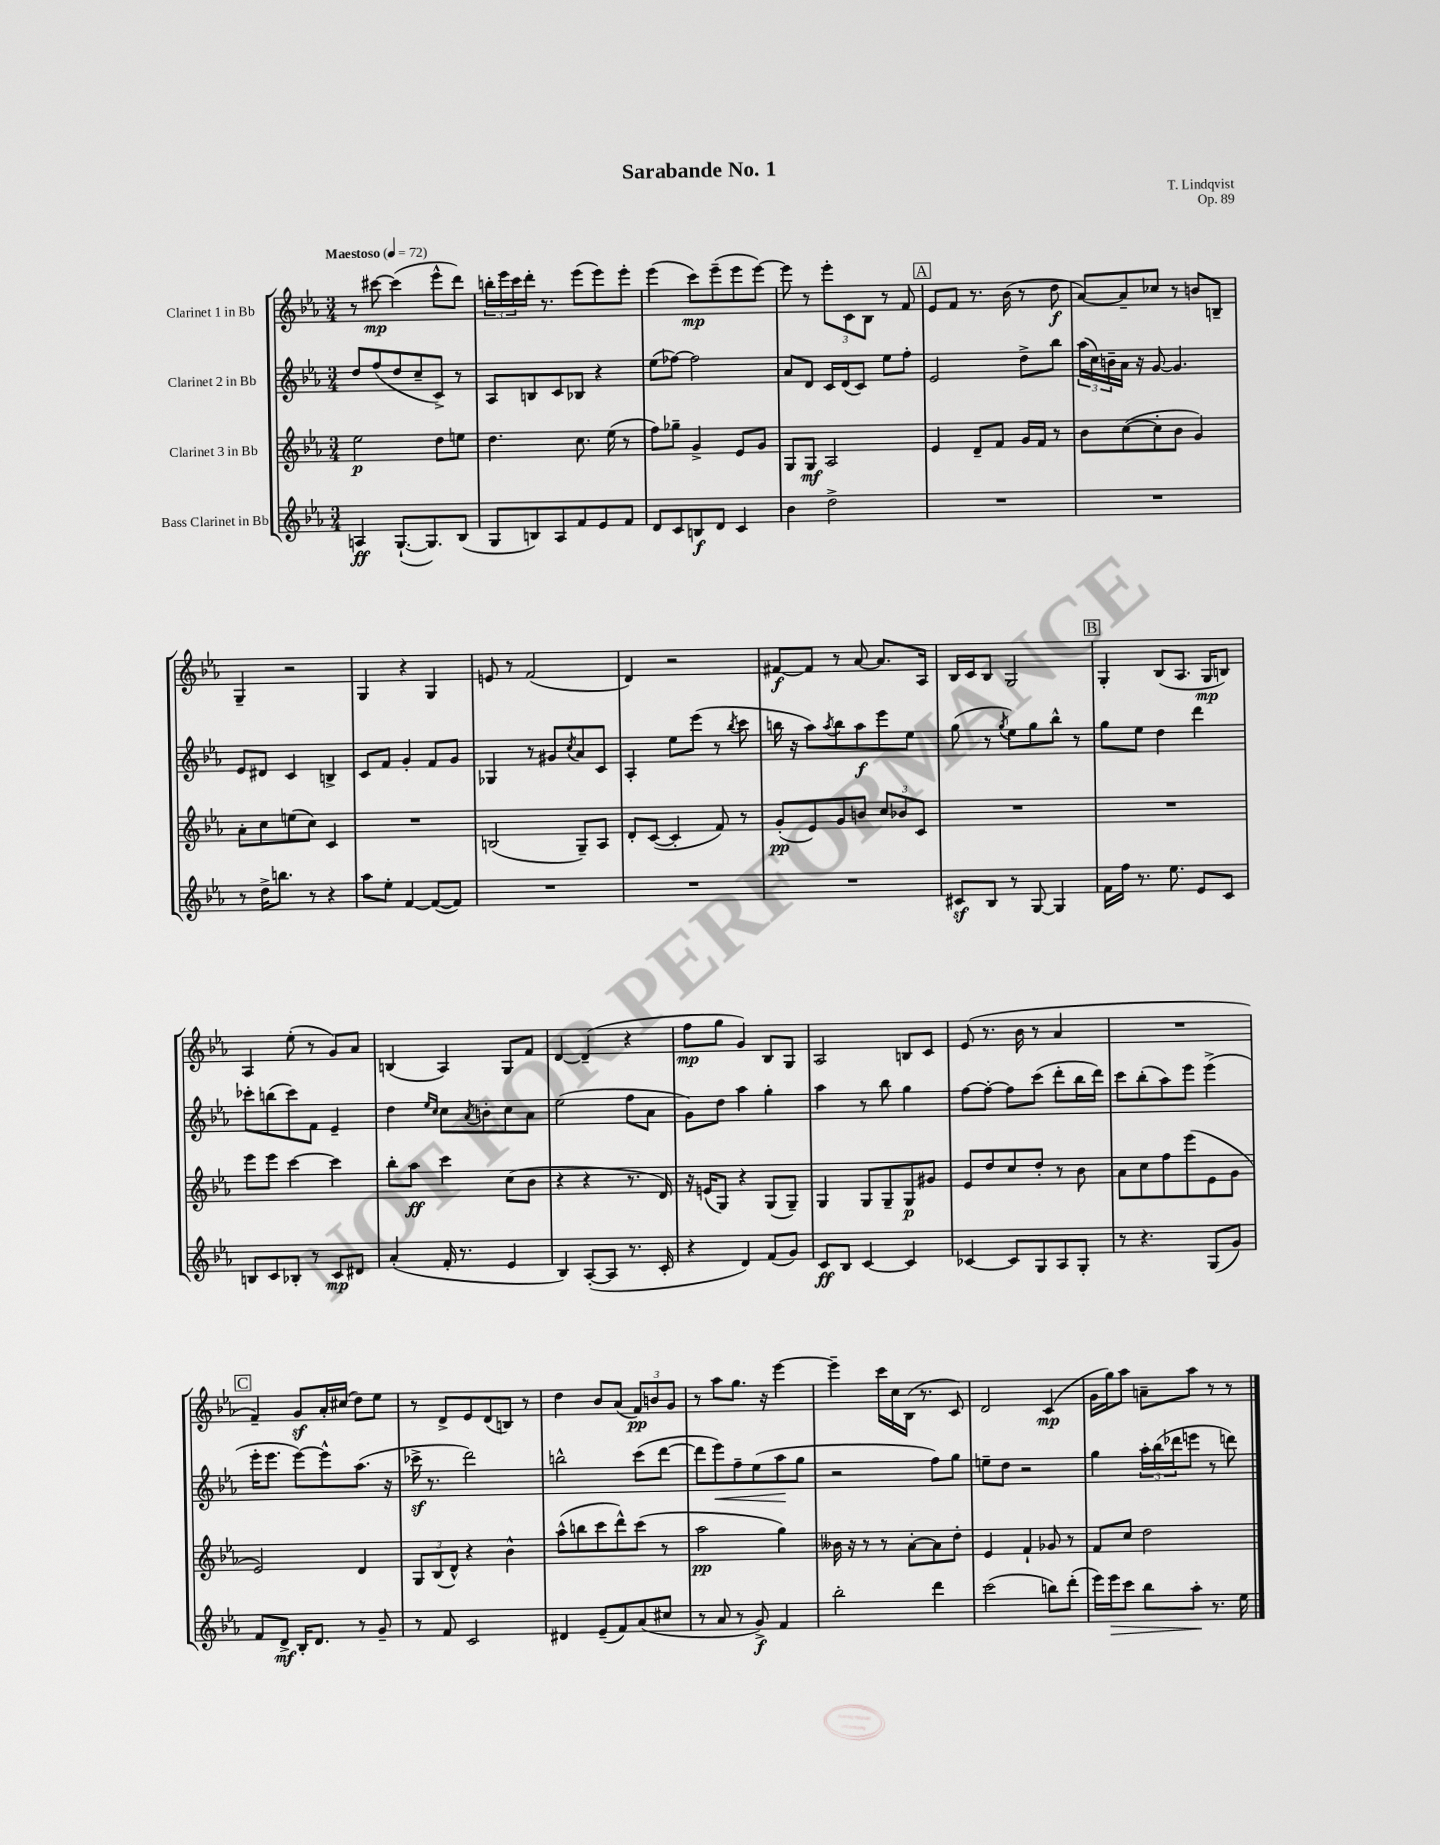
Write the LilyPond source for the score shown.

\header { title = "Sarabande No. 1" composer = "T. Lindqvist" opus = "Op. 89" }
<<
\new StaffGroup <<
\new Staff = "s0" \with { instrumentName = "Clarinet 1 in Bb" } {
    \clef treble \key ees \major \numericTimeSignature \time 3/4 \tempo "Maestoso" 4 = 72
    r8 cis'''8~\mp cis'''4( ees'''8-^ d'''8) |
    \tuplet 3/2 { b''16-. ees'''16 c'''16 } d'''16-. r8. ees'''8( ees'''8) ees'''8-. |
    ees'''4( c'''8\mp) ees'''8--( ees'''8 ees'''8~) |
    ees'''8 r8 \tuplet 3/2 { ees'''8-. c'8 bes8 } r8 f'8 |
    \mark \markup { \box "A" } ees'8 f'8 r8. bes'16( r8 d''8\f |
    aes'8~) aes'8-- ces''8 r8 b'8 b8-- |
    g4-- r2 |
    g4 r4 g4 |
    e'8 r8 f'2( |
    d'4) r2 |
    fis'8~\f fis'8 r8 aes'8~ aes'8. aes16 |
    bes16 c'16 bes8 g2 |
    \mark \markup { \box "B" } g4-. bes8( aes8. g16\mp b8) |
    aes4 ees''8-.( r8 g'8) aes'8 |
    b4( aes4) g8 f'8 |
    d'4~ d'4--( r4 |
    f''8\mp g''8 g'4) bes8 g8 |
    aes2 b8 c'8 |
    ees'8( r8. bes'16 r8 aes'4 |
    R2. |
    \mark \markup { \box "C" } f'4--) g'8\sf aes'16-. cis''16( d''8) ees''8 |
    r8 d'8-> ees'8 d'8( b8) r8 |
    d''4 bes'8 aes'8( \tuplet 3/2 { f'8\pp) b'8 g'8 } |
    r8 aes''8 g''8. r16 ees'''4~ |
    ees'''4-- c'''16 c''16 bes16( r8. c'8) |
    d'2 c'4\mp( |
    g'16 g''16) aes''8 a'8-- aes''8 r8 r8 \bar "|." |
}
\new Staff = "s1" \with { instrumentName = "Clarinet 2 in Bb" } {
    \clef treble \key ees \major \numericTimeSignature \time 3/4
    d''8 f''8( d''8 c''8-- c'8->) r8 |
    aes8 b8 c'8 bes8 r4 |
    ees''8( fes''8~) fes''2 |
    aes'8 d'8 c'16 d'16( c'8) ees''8 f''8-. |
    \mark \markup { \box "A" } ees'2 d''8-> bes''8 |
    \tuplet 3/2 { aes''16( c''16) b'16-- } aes'16 r16 g'8~ g'4. |
    ees'8 dis'8 c'4 b4-> |
    c'8 f'8 g'4-. f'8 g'8 |
    ges4 r8 gis'8 \acciaccatura { c''8 } aes'8 c'8 |
    aes4-. ees''8 ees'''8( r8 \acciaccatura { bes''8 } c'''8 |
    b''16 r16 aes''8) \acciaccatura { aes''8 } b''8 aes''8\f ees'''8 ees''8 |
    g''8( r8 \acciaccatura { g''8 } ees''8) g''8 bes''8-^ r8 |
    \mark \markup { \box "B" } g''8 ees''8 d''4 d'''4 |
    ces'''8-. b''8( ces'''8) f'8 ees'4-- |
    d''4 \grace { ees''16 c''16 } c''8 \acciaccatura { aes'8 } b'8-. c''8 aes'8 |
    ees''2( f''8 aes'8 |
    g'8) d''8 aes''4 g''4-. |
    aes''4 r8 bes''8 g''4 |
    f''8~ f''8~-. f''8 c'''8( d'''8-. bes''16 d'''16) |
    c'''8 bes''8-.( aes''8) ees'''8 ees'''4->( |
    \mark \markup { \box "C" } ees'''16-. ees'''8. ees'''8~) ees'''8-^ aes''8.( r16 |
    ces'''16->\sf r8. d'''2) |
    b''2-^ c'''8( d'''8~ |
    d'''8 ees'''8\<) f''8-- ees''8( aes''8\! g''8 |
    r2 f''8) g''8 |
    e''8-- d''8 r2 |
    g''4 \tuplet 3/2 { aes''16-. bes''16( des'''16 } e'''8 r8 d'''8) \bar "|." |
}
\new Staff = "s2" \with { instrumentName = "Clarinet 3 in Bb" } {
    \clef treble \key ees \major \numericTimeSignature \time 3/4
    ees''2\p d''8 e''8 |
    d''4. c''8. ees''16( r8 |
    f''8) ges''8-- g'4-> ees'8 g'8 |
    g8 g8\mf aes2 |
    \mark \markup { \box "A" } ees'4 d'8-- f'8 g'16 f'16 r8 |
    bes'8 c''8~( c''8-. bes'8 g'4) |
    aes'8-. c''8 e''8( c''8) c'4 |
    R2. |
    b2( g8--) aes8 |
    d'8-. c'8~( c'4-. f'8) r8 |
    g'8-.\pp( ees'8) g'8 b'8 \tuplet 3/2 { c''8 bes'8 c'8 } |
    R2. |
    \mark \markup { \box "B" } R2. |
    ees'''8 ees'''8 c'''4~ c'''4 |
    bes''8-. aes''8\ff c'''4 c''8( bes'8 |
    r4 r4 r8. d'16) |
    r16 e'16( g8) r4 g8( g8--) |
    g4 g8 g8-- g8\p gis'8 |
    ees'8 d''8 c''8 d''8-. r8 bes'8 |
    aes'8 c''8 f''8 ees'''8( ees'8 g'8 |
    \mark \markup { \box "C" } ees'2) d'4 |
    \tuplet 3/2 { g8 bes8( d'8-^) } r4 bes'4-^ |
    aes''8-^( b''8 c'''8 d'''8-^) c'''8( r8 |
    aes''2\pp g''4) |
    beses'16 r16 r8 r8 aes'8~-. aes'8 d''8-. |
    ees'4 f'4-! ges'8 r8 |
    f'8 c''8 d''2 \bar "|." |
}
\new Staff = "s3" \with { instrumentName = "Bass Clarinet in Bb" } {
    \clef treble \key ees \major \numericTimeSignature \time 3/4
    a4\ff g8.~-!( g8.) bes8( |
    g8 b8) aes8 f'8 ees'8 f'8 |
    d'8 c'8 b8\f d'8 c'4 |
    bes'4 d''2-> |
    \mark \markup { \box "A" } R2. |
    R2. |
    r8 d''16-> b''8. r8 r4 |
    aes''8 ees''8-. f'4~ f'8~( f'8) |
    R2. |
    R2. |
    R2. |
    cis'8\sf bes8 r8 g8~ g4 |
    \mark \markup { \box "B" } f'16 f''16 r8. ees''8. ees'8 c'8 |
    b8 c'8 bes8-. r8 c'8\mp dis'8 |
    aes'4-.( f'16-. r8. ees'4 |
    bes4) aes8~-.( aes8 r8. c'16-. |
    r4 d'4) f'8( g'8) |
    c'8\ff bes8 c'4~ c'4 |
    ces'4~ ces'8 g8 aes8 g8-. |
    r8 r4. g8( g'8) |
    \mark \markup { \box "C" } f'8 d'8->\mf bes16-. d'8. r8 g'8-- |
    r8 f'8 c'2 |
    dis'4 ees'8--( f'8) aes'8( cis''8 |
    r8 aes'8 r8 g'8->\f) f'4 |
    bes''2-. d'''4 |
    c'''2( b''8) d'''8-.( |
    ees'''16) ees'''16\> c'''8 bes''8 aes''8-.\! r8. ees''16 \bar "|." |
}
>>
>>
\layout { \context { \Score \remove "Bar_number_engraver" } }
